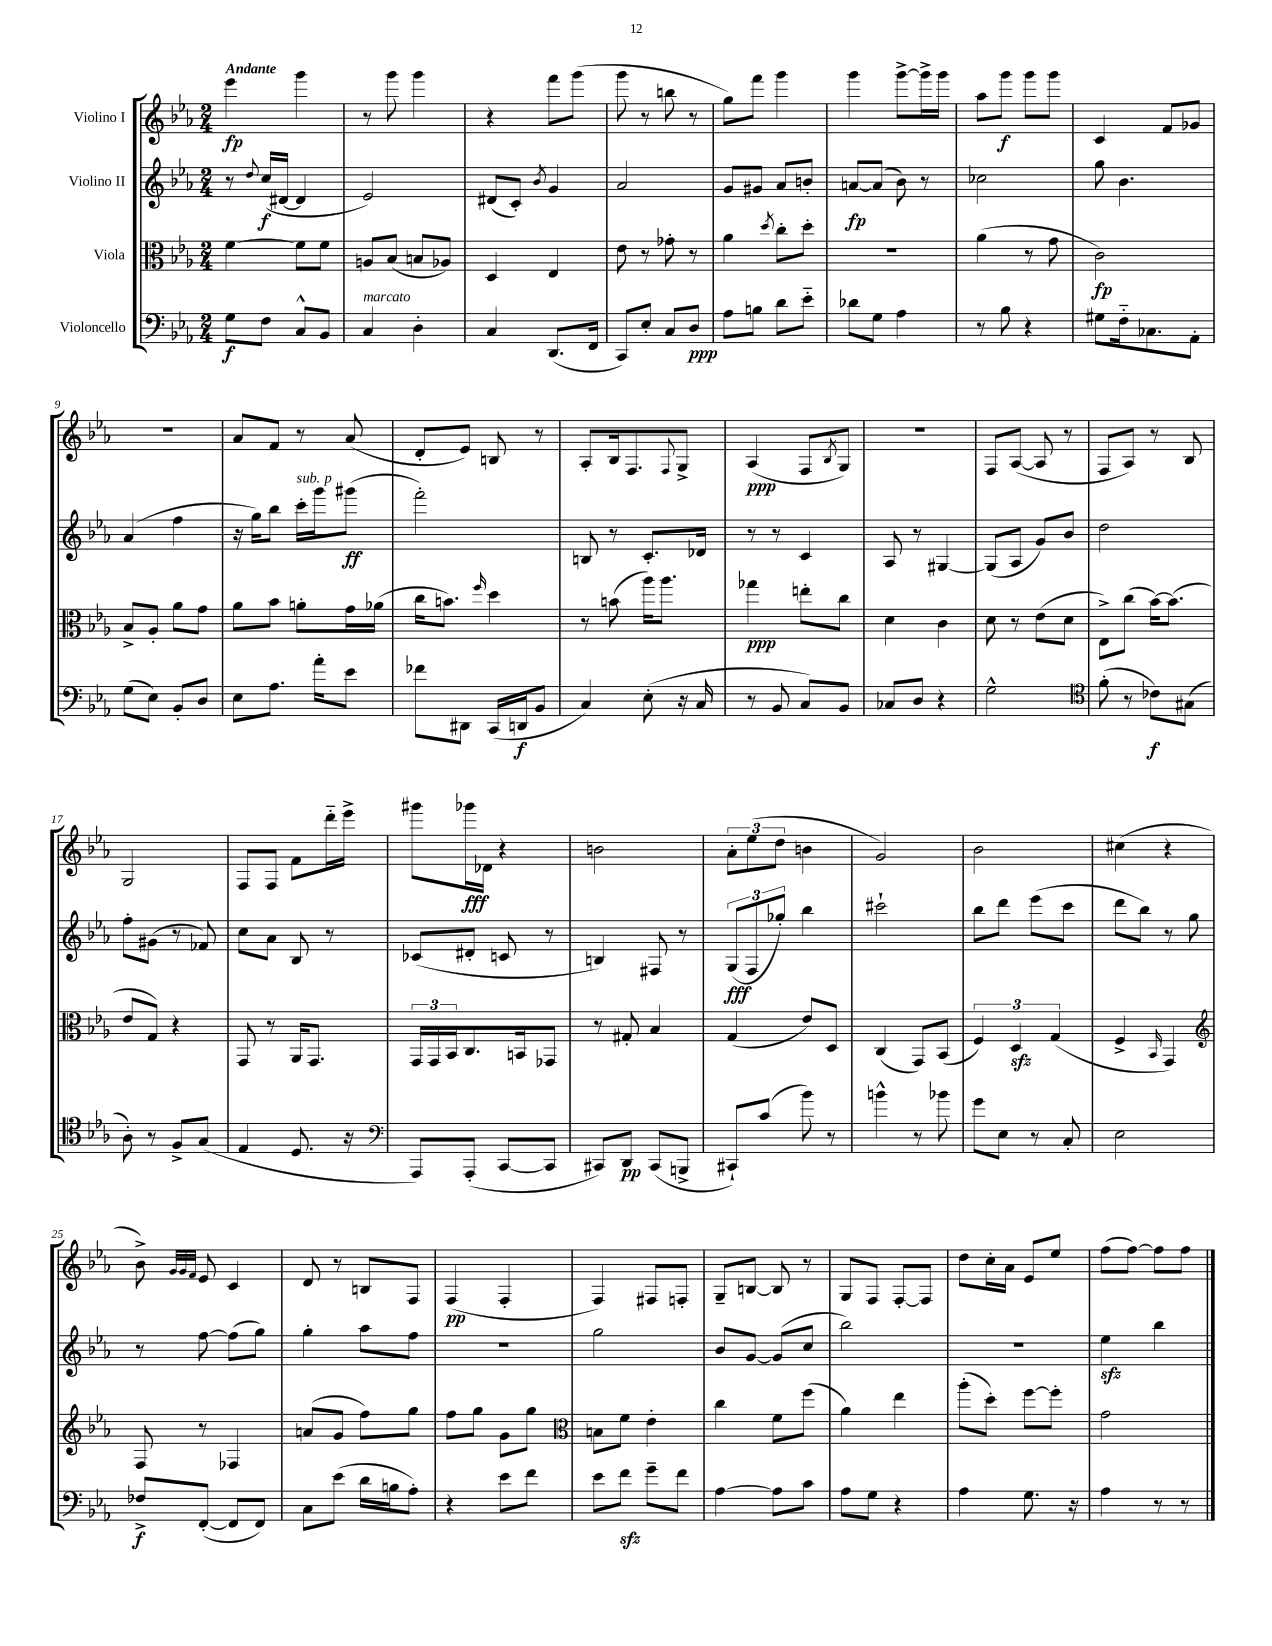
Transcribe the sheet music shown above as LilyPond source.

<<
\new StaffGroup <<
\new Staff = "s0" \with { instrumentName = "Violino I" } {
    \clef treble \key ees \major \numericTimeSignature \time 2/4 \tempo "Andante"
    ees'''4\fp g'''4 |
    r8 g'''8 g'''4 |
    r4 f'''8 g'''8( |
    g'''8 r8 b''8 r8 |
    g''8) f'''8 g'''4 |
    g'''4 g'''8~-> g'''16-> g'''16 |
    aes''8 g'''8\f g'''8 g'''8 |
    c'4 f'8 ges'8 |
    r2 |
    aes'8 f'8 r8 aes'8( |
    d'8-. ees'8) b8 r8 |
    aes8-. bes16 f8. \appoggiatura { f8 } g8-> |
    aes4\ppp( f8 \acciaccatura { bes8 } g8) |
    R2 |
    f8 aes8~( aes8 r8 |
    f8 aes8) r8 bes8 |
    g2 |
    f8 f8 f'8 d'''16-_ ees'''16-> |
    gis'''8 ges'''16\fff des'16 r4 |
    b'2 |
    \tuplet 3/2 { aes'8-. ees''8( d''8 } b'4 |
    g'2) |
    bes'2 |
    cis''4( r4 |
    bes'8->) \grace { g'32 g'32 f'32 } ees'8 c'4 |
    d'8 r8 b8 f8 |
    f4\pp( f4-. |
    f4) fis8 f8-. |
    g8-- b8~ b8 r8 |
    g8 f8 f8~-. f8 |
    d''8 c''16-. aes'16 ees'8 ees''8 |
    f''8( f''8~) f''8 f''8 \bar "|." |
}
\new Staff = "s1" \with { instrumentName = "Violino II" } {
    \clef treble \key ees \major \numericTimeSignature \time 2/4
    r8 \appoggiatura { d''8 } c''16\f( dis'16~ dis'4 |
    ees'2) |
    dis'8( c'8-.) \acciaccatura { bes'8 } g'4 |
    aes'2 |
    g'8 gis'8 aes'8 b'8-. |
    a'8~\fp a'8( bes'8) r8 |
    ces''2 |
    g''8 bes'4. |
    aes'4( f''4 |
    r16 g''16) bes''8 c'''16-.^\markup { \italic "sub. p" } g'''16 gis'''8\ff( |
    f'''2-.) |
    b8 r8 c'8.-. des'16 |
    r8 r8 c'4 |
    aes8 r8 gis4~ |
    gis8( aes8 g'8) bes'8 |
    d''2 |
    f''8-. gis'8( r8 fes'8) |
    c''8 aes'8 bes8 r8 |
    ces'8( dis'8-. c'8 r8 |
    b4) fis8 r8 |
    \tuplet 3/2 { g8\fff( f8 ges''8-.) } bes''4 |
    cis'''2-! |
    bes''8 d'''8 ees'''8( c'''8 |
    d'''8 bes''8) r8 g''8 |
    r8 f''8~ f''8( g''8) |
    g''4-. aes''8 f''8 |
    r2 |
    g''2 |
    bes'8 g'8~ g'8( c''8 |
    bes''2) |
    r2 |
    ees''4\sfz bes''4 \bar "|." |
}
\new Staff = "s2" \with { instrumentName = "Viola" } {
    \clef alto \key ees \major \numericTimeSignature \time 2/4
    f'4~ f'8 f'8 |
    a8 bes8( b8 aes8) |
    d4 ees4 |
    ees'8 r8 ges'8-. r8 |
    aes'4 \acciaccatura { d''8 } c''8-. d''8-. |
    R2 |
    aes'4( r8 g'8 |
    c'2\fp) |
    bes8-> aes8-. aes'8 g'8 |
    aes'8 bes'8 a'8-. g'16 aes'16( |
    c''16 b'8.) \grace { f''16 } d''4 |
    r8 b'8( aes''16) aes''8. |
    ges''4\ppp e''8-. c''8 |
    d'4 c'4 |
    d'8 r8 ees'8( d'8 |
    ees8->) c''8( bes'16~) bes'8.( |
    ees'8 g8) r4 |
    g,8 r8 aes,16 g,8. |
    \tuplet 3/2 { g,16 g,16 bes,16 } c8. b,16 ges,8 |
    r8 gis8-. bes4 |
    g4( ees'8) d8 |
    c4( g,8) bes,8( |
    \tuplet 3/2 { f4) d4\sfz g4( } |
    f4-> \grace { bes,16 } g,4) |
    \clef treble f8 r8 fes4 |
    a'8( g'8 f''8) g''8 |
    f''8 g''8 g'8 g''8 |
    \clef alto b8 f'8 ees'4-. |
    c''4 f'8 f''8( |
    aes'4) ees''4 |
    aes''8-.( d''8-.) f''8~ f''8-. |
    g'2 \bar "|." |
}
\new Staff = "s3" \with { instrumentName = "Violoncello" } {
    \clef bass \key ees \major \numericTimeSignature \time 2/4
    g8\f f8 c8-^ bes,8 |
    c4^\markup { \italic "marcato" } d4-. |
    c4 d,8.( f,16 |
    c,8) ees8-. c8 d8\ppp |
    aes8 b8 d'8 ees'8-_ |
    des'8 g8 aes4 |
    r8 bes8 r4 |
    gis8 f16-_ ces8. aes,8-. |
    g8( ees8) bes,8-. d8 |
    ees8 aes8. aes'16-. ees'8 |
    fes'8 dis,8 c,16( d,16\f bes,8 |
    c4) ees8-.( r16 c16 |
    r8 bes,8 c8) bes,8 |
    ces8 d8 r4 |
    g2-^ |
    \clef tenor f'8-.( r8 ces'8\f) gis8( |
    aes8-.) r8 f8-> g8( |
    ees4 d8. r16 |
    \clef bass aes,,8) aes,,8-.( c,8~ c,8 |
    cis,8) d,8\pp cis,8( b,,8-> |
    cis,8-!) c'8( bes'8) r8 |
    b'4-^ r8 bes'8 |
    g'8 ees8 r8 c8-. |
    ees2 |
    fes8->\f f,8~-.( f,8 f,8) |
    c8 ees'8( d'16 b16 aes8-.) |
    r4 ees'8 f'8 |
    ees'8 f'8\sfz g'8-- f'8 |
    aes4~ aes8 c'8 |
    aes8 g8 r4 |
    aes4 g8. r16 |
    aes4 r8 r8 \bar "|." |
}
>>
>>
